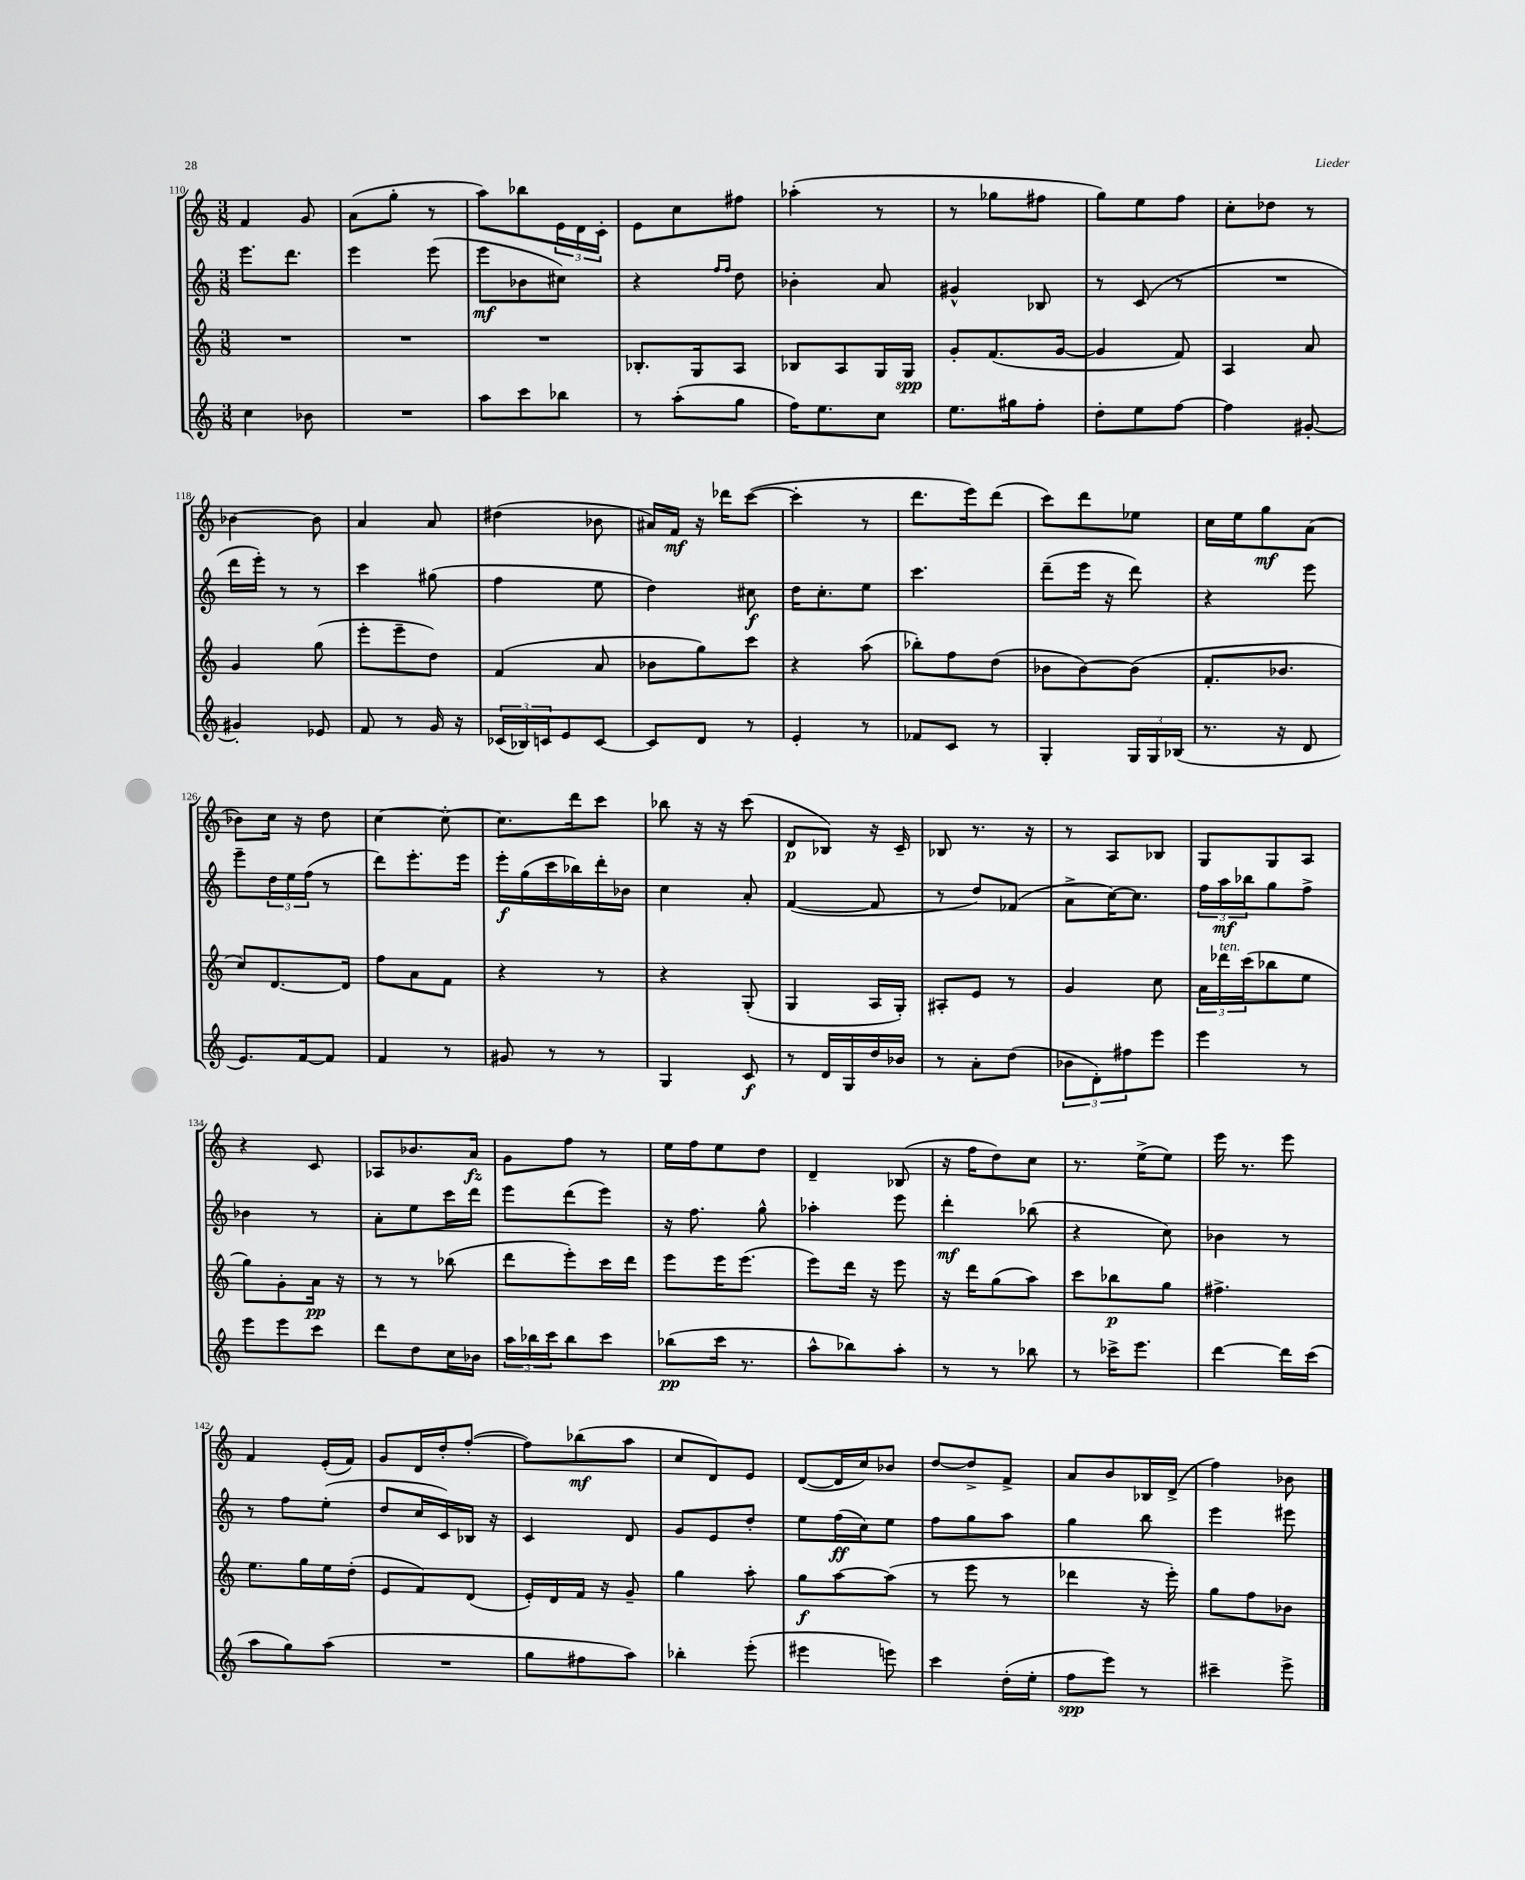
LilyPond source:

<<
\new StaffGroup <<
\new Staff = "s0" {
    \clef treble \key c \major \numericTimeSignature \time 3/8
    f'4 g'8 |
    a'8( g''8-. r8 |
    a''8) bes''8 \tuplet 3/2 { e'16 d'16 c'16-. } |
    e'8 c''8 fis''8 |
    aes''4-.( r8 |
    r8 ges''8 fis''8 |
    g''8) e''8 f''8 |
    c''8-. des''8 r8 |
    bes'4~ bes'8 |
    a'4 a'8 |
    dis''4( bes'8 |
    ais'16) f'16\mf r16 des'''16 c'''8~( |
    c'''4-. r8 |
    d'''8. e'''16) d'''8( |
    c'''8) d'''8 ees''8 |
    c''16 e''16 g''8\mf a'8( |
    bes'8) c''16 r16 d''8 |
    c''4~ c''8~-. |
    c''8. d'''16 c'''8 |
    bes''8 r16 r16 c'''8( |
    d'8\p bes8) r16 c'16-- |
    bes8 r8. r16 |
    r8 a8 bes8 |
    g8 g8 a8 |
    r4 c'8 |
    aes8 bes'8. a'16\fz |
    g'8 f''8 r8 |
    e''16 f''16 e''8 d''8 |
    d'4-- bes8( |
    r16 f''16 d''8) c''8 |
    r8. e''16->( e''8) |
    e'''16 r8. e'''8 |
    f'4 e'16-.( f'16) |
    g'8 d'16 d''16-. f''8~-.( |
    f''8) bes''8\mf( a''8 |
    c''8 d'8) e'8 |
    d'8~( d'16 c''16) bes'8 |
    d''8~ d''8-> f'8-> |
    a'8 b'8 bes16 d'16->( |
    f''4) bes'8 \bar "|." |
}
\new Staff = "s1" {
    \clef treble \key c \major \numericTimeSignature \time 3/8
    e'''8. d'''8. |
    e'''4 e'''8( |
    e'''8\mf bes'8 cis''8) |
    r4 \grace { f''16 f''16 } d''8 |
    bes'4-. a'8 |
    gis'4-^ bes8 |
    r8 c'8( r8 |
    R4. |
    d'''16 e'''16-.) r8 r8 |
    c'''4 gis''8( |
    f''4 e''8 |
    d''4) cis''8\f |
    d''16 c''8.-. e''8 |
    c'''4. |
    d'''8--( e'''16 r16 d'''8) |
    r4 e'''8 |
    e'''8-- \tuplet 3/2 { d''16 e''16 f''16( } r8 |
    d'''8) e'''8.-. e'''16 |
    e'''16-.\f g''16( c'''16 bes''16) d'''16-. bes'16 |
    c''4 a'8-. |
    f'4~( f'8 |
    r8 d''8) fes'8( |
    a'8-> c''16~) c''8. |
    \tuplet 3/2 { f''16 a''16\mf bes''16 } g''8 f''8-> |
    bes'4 r8 |
    a'8-. e''8 c'''16 d'''16 |
    e'''8 d'''8( e'''8) |
    r16 f''8. g''8-^ |
    aes''4-. e'''8 |
    d'''4-.\mf bes''8( |
    r4 c''8) |
    bes'4 r8 |
    r8 f''8 e''8-.( |
    d''8 c''16 c'16) bes16 r16 |
    c'4 d'8 |
    g'8 e'8 d''8-. |
    e''8 f''16\ff( c''16) e''8 |
    f''8 g''8 a''8 |
    g''4 b''8 |
    e'''4 eis'''8 \bar "|." |
}
\new Staff = "s2" {
    \clef treble \key c \major \numericTimeSignature \time 3/8
    R4. |
    R4. |
    R4. |
    bes8.-. g16 a8 |
    bes8 a8 g16 g16\spp |
    g'8-. f'8.( g'16~ |
    g'4 f'8) |
    a4 a'8 |
    g'4 g''8( |
    e'''8-. e'''8-- d''8) |
    f'4( a'8 |
    bes'8 g''8) c'''8 |
    r4 a''8( |
    bes''8-.) f''8 d''8( |
    bes'8 bes'8~) bes'8( |
    f'8.-. bes'8. |
    c''8) d'8.~ d'16 |
    f''8 a'8 f'8 |
    r4 r8 |
    r4 g8-.( |
    g4 a16 g16-.) |
    ais8-. e'8 r8 |
    g'4 c''8 |
    \tuplet 3/2 { a'16 des'''16^\markup { \italic "ten." } c'''16( } bes''8 e''8 |
    g''8) g'8-. a'16\pp r16 |
    r8 r8 bes''8( |
    d'''8 e'''8-.) c'''16 d'''16 |
    e'''8 e'''16 e'''8.( |
    e'''8) d'''16 r16 e'''8 |
    r16 d'''16 g''8( a''8) |
    c'''8 bes''8\p g''8 |
    fis''4.-> |
    e''8. g''16 e''16 d''16-.( |
    e'8 f'8) d'8( |
    e'16-.) d'16 f'16 r16 g'8-- |
    g''4 a''8-. |
    g''8\f a''8~ a''8( |
    r8 e'''8 r8 |
    des'''4 r16 e'''16-.) |
    g''8 f''8 bes'8 \bar "|." |
}
\new Staff = "s3" {
    \clef treble \key c \major \numericTimeSignature \time 3/8
    c''4 bes'8 |
    R4. |
    a''8 c'''8 bes''8 |
    r8 a''8-.( g''8 |
    f''16) e''8. c''8 |
    e''8. gis''16 f''8-. |
    d''8-. e''8 f''8~ |
    f''4 gis'8~-. |
    gis'4-. ees'8 |
    f'8 r8 g'16 r16 |
    \tuplet 3/2 { ces'16( bes16) c'16 } e'8 c'8~ |
    c'8 d'8 r8 |
    e'4-. r8 |
    fes'8 c'8 r8 |
    g4-. \tuplet 3/2 { g16 g16 bes16( } |
    r8. r16 d'8 |
    e'8.) f'16~ f'8 |
    f'4 r8 |
    gis'8 r8 r8 |
    g4 c'8\f |
    r8 d'16 g16 d''16 bes'16 |
    r8 a'8-. d''8( |
    \tuplet 3/2 { bes'8 d'8-.) fis''8 } e'''8 |
    e'''4 r8 |
    e'''8 e'''8 c'''8 |
    d'''8 d''8 c''16 bes'16 |
    \tuplet 3/2 { a''16 bes''16 c'''16 } bes''8 c'''8 |
    bes''8\pp( c'''16 r8. |
    a''8-^ bes''8) a''8-. |
    r8 r8 bes''8 |
    r8 ces'''16-> e'''8. |
    d'''4~ d'''16 c'''16( |
    a''8 g''8) a''8( |
    R4. |
    g''8 fis''8 a''8) |
    bes''4-. e'''8-.( |
    eis'''4 e'''8) |
    c'''4 d''16-.( e''16-. |
    f''8\spp e'''8) r8 |
    cis'''4-- e'''8-> \bar "|." |
}
>>
>>
\layout { \context { \Score currentBarNumber = #110 } }
